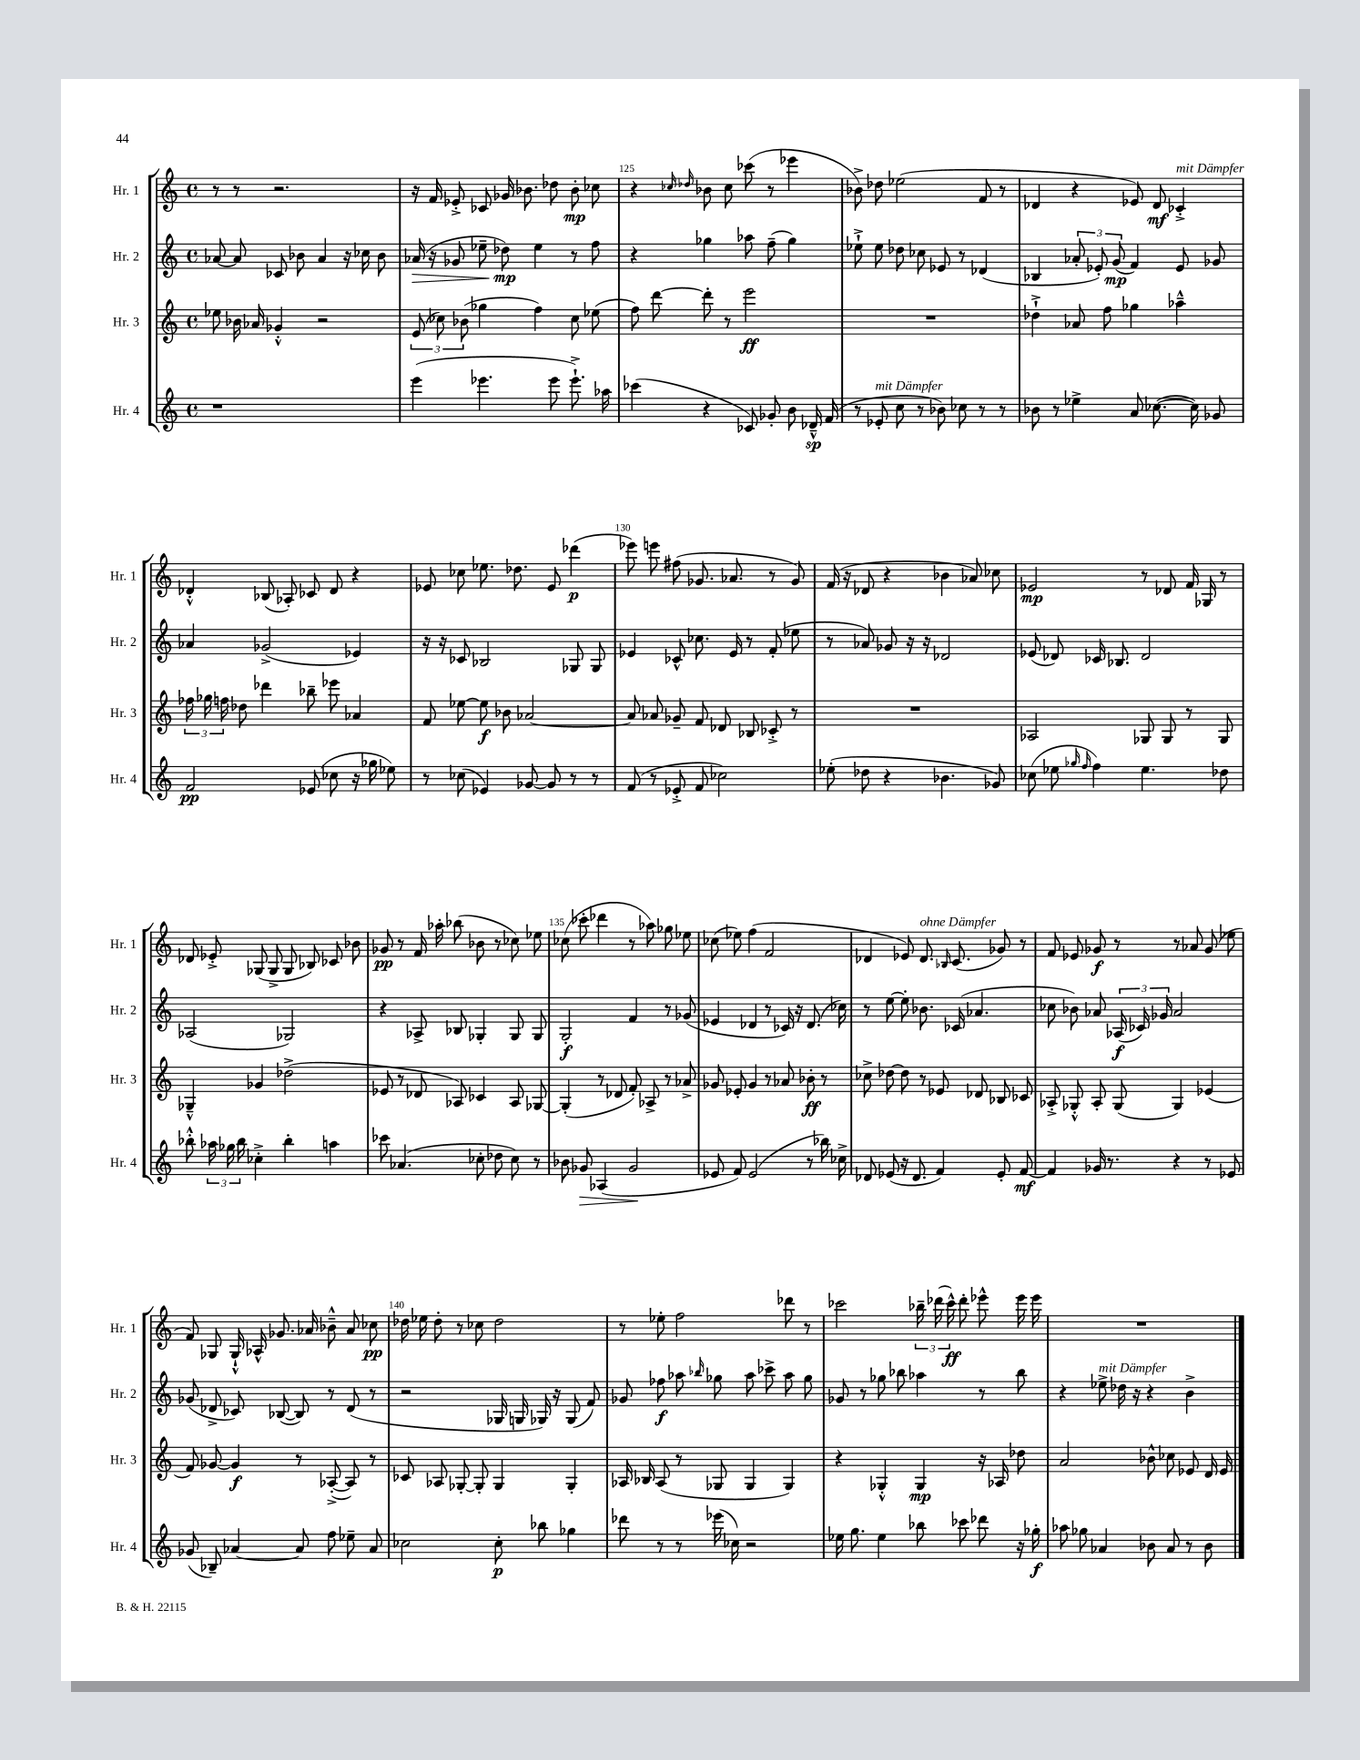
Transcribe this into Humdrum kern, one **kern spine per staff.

**kern	**kern	**kern	**kern
*staff4	*staff3	*staff2	*staff1
*clefG2	*clefG2	*clefG2	*clefG2
*k[]	*k[]	*k[]	*k[]
*M4/4	*M4/4	*M4/4	*M4/4
*met(c)	*met(c)	*met(c)	*met(c)
1r	8ee-\	[8a-/	8r
.	16b-\	8a-/]	8r
.	16a-/	.	.
.	4g-'^^/	8c-/	2.r
.	.	8b-\	.
.	2r	4a-/	.
.	.	16r	.
.	.	16cc-\	.
.	.	8b-\	.
=	=	=	=
(4eee\	(12e/	(16a-/	16r
.	.	16r	16f/
.	12cc-\)	.	.
.	.	8g-/	8e-'^/
.	(12b-\	.	.
4.eee-\	4gg-\	8ee-~\	8c-/
.	.	8dd-\)	16g-/
.	.	.	8.b-\
.	4ff\)	4ee-\	.
8eee-\	.	.	8dd-\
8.eee-`^\)	8cc-\	8r	8b-'\
.	(8ee-\	8ff\	8cc-\
16aa-\	.	.	.
=	=	=	=
(4ccc-\	8ff\)	4r	4r
.	[8ddd\	.	.
.	.	.	16qqcc-/
.	.	.	16qqdd-/
4r	8ddd'\]	4gg-\	8b-\
.	8r	.	8cc-\
8c-/)	2eee\	8aa-\	(8ccc-\
8g-'/	.	(8ff~\	8r
8b\	.	4gg-\)	4eee-\
16d-~^^/	.	.	.
(16f/	.	.	.
=	=	=	=
8r	1r	8ee-`^\	8b-^\)
8e-'/	.	8ee-\	8dd-\
8cc\	.	8dd-\	(2ee-\
8r	.	8cc-\	.
8b-\)	.	8e-/	.
8cc-\	.	8r	.
8r	.	(4d-/	8f/
8r	.	.	8r
=	=	=	=
8b-\	4dd-`^\	4B-/	4d-/
8r	.	.	.
4ee-^\	8a-/	12a-'/	4r
.	.	12e-'/)	.
.	8ff\	.	.
.	.	(12g/	.
8a/	4gg-\	4f/)	8e-/)
([8.cc-\	.	.	8d-/
.	4aa-~^^\	8e-/	4c-'^/
16cc-\])	.	.	.
8g-/	.	8g-/	.
=	=	=	=
2f/	24ff-\	4a-/	4d-'^^/
.	24gg-\	.	.
.	24ff\	.	.
.	8dd-\	.	.
.	4ddd-\	(2g-^/	(8B-/
.	.	.	8A-'/)
(8e-/	8bb-~\	.	8c-/
8cc-\	8eee-\	.	8d-/
16r	4a-/	4e-/)	4r
16gg-\	.	.	.
8ee-\)	.	.	.
=	=	=	=
8r	8f/	16r	8e-/
.	.	16r	.
(8cc-\	[8ee-\	8c-/	8cc-\
4e-/)	8ee-\]	2B-/	8.ee-\
.	8b-\	.	.
.	.	.	8.dd-\
[8g-/	[2a-/	.	.
8g-/]	.	.	8e-/
8r	.	8G-/	(4ddd-\
8r	.	8G-/	.
=	=	=	=
(8f/	8a-/]	4e-/	8eee-\)
8r	8a-/	.	8eee\
8e-'^/	8g-~/	8c-^^/	(8ff#\
8f/	8f/	8.cc-\	8.g-/
2cc-\)	8d-/	.	.
.	.	16e-/	8.a-/
.	8B-/	8r	.
.	8c-'^/	(8f'/	8r
.	8r	8ee-\	8g-/)
=	=	=	=
(8ee-'\	1r	8r	(16f/
.	.	.	16r
8dd-\	.	8a-/)	8d-/
4r	.	8g-/	4r
.	.	16r	.
.	.	16r	.
4.b-\	.	2d-/	4b-\
.	.	.	8a-/)
8g-/)	.	.	8cc-\
=	=	=	=
(8cc-\	2A-/	(8e-/	2e-/
8ee-\	.	8d-/)	.
16qqgg-/	.	.	.
16qqff/	.	.	.
4ff\)	.	16c-/	.
.	.	8.B-/	.
4.ee-\	8G-/	2d-/	8r
.	8G-/	.	8d-/
.	8r	.	16f/
.	.	.	16G-/
8dd-\	8G-/	.	8r
=	=	=	=
8bb-'^^\	4G-~^^/	(2A-/	8d-/
24aa-\	.	.	8e-'^/
24gg-\	.	.	.
24bb-\	.	.	.
4cc-'^\	4g-/	.	(8G-/
.	.	.	8G-^/
4bb-'\	(2dd-^\	2G-/)	8G-/
.	.	.	8B-/)
4aa\	.	.	8c-/
.	.	.	8b-\
=	=	=	=
8ccc-\	8e-/	4r	8g-/
(4.a-/	8r	.	8r
.	8d-/	8A-^/	16f/
.	.	.	16aa-'\
.	8A-/)	8B-/	(8bb-\
8cc-'\	4c-/	4G-'/	8b-\
8dd-\	.	.	8r
8cc-\)	8A-/	8G-/	8cc-\)
8r	[8G-/	8G-/	8ee-\
=	=	=	=
8b-\	(4G-'/]	2G'/	(8cc-\
8g-/	.	.	8ccc-'\
(4A-/	8r	.	4ddd-\
.	8d-/	.	.
2g-/	8f'/)	4f/	8r
.	8A-^/	.	8aa-\)
.	8r	8r	8gg-\
.	8a-^/	(8g-/	8ee-\
=	=	=	=
8e-/	8g-/	4e-/	(8cc-\
8f/)	8e-'/	.	8ee-\)
(2e-/	4g-/	4d-/	(4ff\
.	8r	8r	2f/
.	8a-/	16c-/)	.
.	.	16r	.
8r	8b-'\	(8.d-/	.
16bb-\)	8r	.	.
16cc-^\	.	16cc-\)	.
=	=	=	=
8d-/	8cc-^\	8r	4d-/
(8e-/	[8dd-\	[8ee\	.
16r	8dd-\]	8ee'\]	8e-/)
8.d-/	.	.	.
.	8r	8.b-\	8.d-/
4f/)	8e-/	.	.
.	.	.	16qqB-/
.	.	(16c-/	(8.c/
.	8d-/	4.a-/	.
8e-'/	8B-/	.	8g-/)
[8f/	8c-/	.	8r
=	=	=	=
4f/]	8A-'^/	8cc-\	8f/
.	8G-'^^/	8b-\)	8e-/
16g-/	8A-'/	8a-/	8g-/
8.r	.	.	.
.	(8G-/	(24A-/	8r
.	.	24c-/)	.
.	.	24g-/	.
4r	4G-/)	2a-/	8r
.	.	.	8a-/
8r	(4e-/	.	(8g-/
8e-/	.	.	8ee-\
=	=	=	=
(8g-/	8f/)	(8g-/	8f/)
8B-~/)	[8g-/	8d-^/	8G-/
[4a-/	4g-/]	8c-/)	16G-`^^/
.	.	.	16A-^^/
.	.	([8B-/	8.g-/
8a-/]	8r	8B-/])	.
.	.	.	16a-/
8ff\	([8A-'^/	8r	8b-~^^\
8ee-~\	8A-/])	(8d-/	8a-/
8a-/	8r	8r	8cc-\
=	=	=	=
2cc-\	8c-/	2r	16dd-\
.	.	.	16ee-\
.	8A-/	.	8dd-'\
.	[8G-'/	.	8r
.	8G-'/]	.	8cc-\
8cc-'\	4G-/	16G-/	2dd-\
.	.	16G/	.
8bb-\	.	16G-/)	.
.	.	16r	.
4gg-\	4G-'/	(8G-/	.
.	.	8f/)	.
=	=	=	=
8ddd-\	16A-/	8g-/	8r
.	16B-/	.	.
8r	(8A-/	8ff-\	8ee-'\
8r	8r	8aa-\	2ff\
.	.	16qqbb-/	.
(16eee-\	8G-/	8gg-\	.
16cc-\)	.	.	.
2r	4G-/	8aa-\	.
.	.	8ccc-^\	.
.	4G-/)	8aa-\	8ddd-\
.	.	8gg-\	8r
=	=	=	=
16ee-\	4r	8g-/	2ccc-\
8.gg\	.	.	.
.	.	8r	.
4ee-\	4G-'^^/	8gg-\	.
.	.	8bb-\	.
8bb-\	4G-/	4aa-\	24bb-~\
.	.	.	(24ddd-\
.	.	.	24ccc-^^\)
8ccc-\	.	.	8ddd-'\
8ddd-\	16r	8r	8eee-^^\
.	16A-/	.	.
16r	8dd-\	8bb-\	16eee-\
16gg-'\	.	.	16eee-\
=	=	=	=
8aa-\	2a/	4r	1r
8gg-\	.	.	.
4a-/	.	8ee-^\	.
.	.	16dd-\	.
.	.	16r	.
8b-\	8b-^^\	4r	.
8a-/	8cc-\	.	.
8r	8e-/	4b^\	.
8b-\	16d/	.	.
.	16e-/	.	.
==	==	==	==
*-	*-	*-	*-
